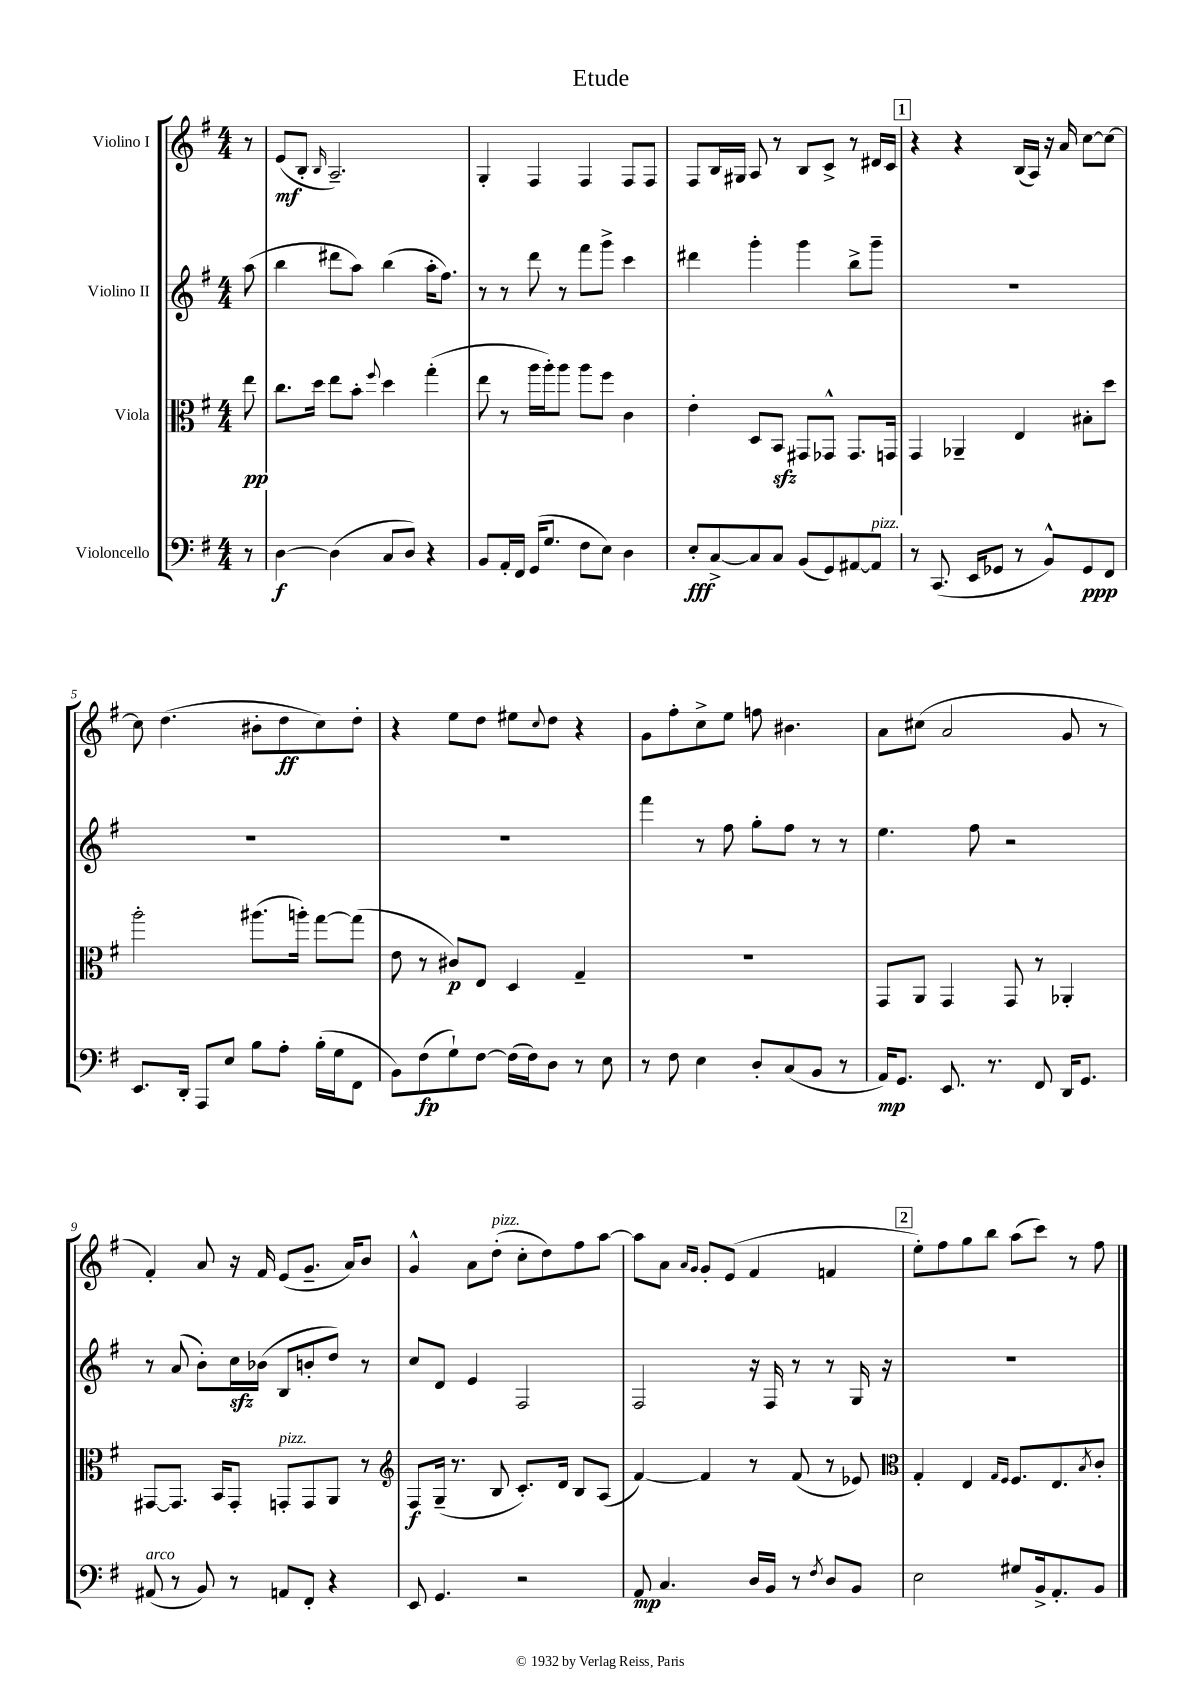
\header { title = "Etude" }
<<
\new StaffGroup <<
\new Staff = "s0" \with { instrumentName = "Violino I" } {
    \clef treble \key g \major \numericTimeSignature \time 4/4 \partial 8
    r8 |
    e'8\mf( b8-. \grace { b16 } a2.--) |
    g4-. fis4 fis4 fis8 fis8 |
    fis8 b16 gis16 a8 r8 b8 c'8-> r8 dis'16 c'16 |
    \mark \markup { \box "1" } r4 r4 b16( a16) r16 a'16 c''8~ c''8~ |
    c''8 d''4.( bis'8-. d''8\ff c''8) d''8-. |
    r4 e''8 d''8 eis''8 \appoggiatura { c''8 } d''8 r4 |
    g'8 fis''8-. c''8-> e''8 f''8 bis'4. |
    a'8 cis''8( a'2 g'8 r8 |
    fis'4-.) a'8 r16 fis'16 e'8( g'8.-- a'16) b'8 |
    g'4-^ a'8 d''8-.^\markup { \italic "pizz." }( c''8-. d''8) fis''8 a''8~ |
    a''8 a'8 \grace { a'16 g'16 } g'8-. e'8( fis'4 f'4 |
    \mark \markup { \box "2" } e''8-.) fis''8 g''8 b''8 a''8( c'''8) r8 fis''8 \bar "|." |
}
\new Staff = "s1" \with { instrumentName = "Violino II" } {
    \clef treble \key g \major \numericTimeSignature \time 4/4 \partial 8
    a''8( |
    b''4 dis'''8 a''8) b''4( a''16-. fis''8.) |
    r8 r8 d'''8 r8 fis'''8 g'''8-> c'''4 |
    dis'''4 g'''4-. g'''4 b''8-> g'''8-- |
    \mark \markup { \box "1" } R1 |
    R1 |
    R1 |
    fis'''4 r8 fis''8 g''8-. fis''8 r8 r8 |
    e''4. fis''8 r2 |
    r8 a'8( b'8-.) c''16\sfz bes'16( b8 b'8-. d''8) r8 |
    c''8 d'8 e'4 fis2 |
    fis2 r16 fis16 r8 r8 g16 r16 |
    \mark \markup { \box "2" } R1 \bar "|." |
}
\new Staff = "s2" \with { instrumentName = "Viola" } {
    \clef alto \key g \major \numericTimeSignature \time 4/4 \partial 8
    e''8\pp |
    c''8. d''16 e''8 b'8-. \appoggiatura { fis''8 } d''4 g''4-.( |
    e''8 r8 a''16 a''16-.) a''8 a''8 fis''8 c'4 |
    e'4-. d8 b,8\sfz gis,8 ges,8-^ ges,8. g,16 |
    \mark \markup { \box "1" } g,4 aes,4-- e4 bis8-. d''8 |
    a''2-. ais''8.( a''16-.) g''8~ g''8( |
    e'8 r8 cis'8\p) e8 d4 g4-- |
    R1 |
    g,8 a,8 g,4 g,8 r8 aes,4-. |
    gis,8~ gis,8. b,16 gis,8-. g,8-.^\markup { \italic "pizz." } g,8 a,8 r8 |
    \clef treble fis8\f g16--( r8. b8 c'8.-.) d'16 b8 a8( |
    fis'4~) fis'4 r8 fis'8( r8 ees'8) |
    \mark \markup { \box "2" } \clef alto g4-. e4 \grace { g16 fis16 } fis8. e8. \acciaccatura { b8 } c'8-. \bar "|." |
}
\new Staff = "s3" \with { instrumentName = "Violoncello" } {
    \clef bass \key g \major \numericTimeSignature \time 4/4 \partial 8
    r8 |
    d4~\f d4( c8 d8) r4 |
    b,8 a,16-. fis,16 g,16( g8. fis8 e8) d4 |
    e8-.\fff c8~-> c8 c8 b,8( g,8) ais,8~ ais,8^\markup { \italic "pizz." } |
    \mark \markup { \box "1" } r8 c,8.( e,16 ges,8 r8 b,8-^) ges,8\ppp fis,8 |
    e,8. d,16-. a,,8 e8 b8 a8-. b16-.( g16 fis,8 |
    b,8) fis8\fp( g8-!) fis8~ fis16( fis16) d8 r8 e8 |
    r8 fis8 e4 d8-. c8( b,8 r8 |
    a,16\mp) g,8. e,8. r8. fis,8 d,16 g,8. |
    ais,8^\markup { \italic "arco" }( r8 b,8) r8 a,8 fis,8-. r4 |
    e,8 g,4. r2 |
    a,8\mp c4. d16 b,16 r8 \acciaccatura { fis8 } d8 b,8 |
    \mark \markup { \box "2" } e2 gis8 b,16-> a,8.-. b,8 \bar "|." |
}
>>
>>
